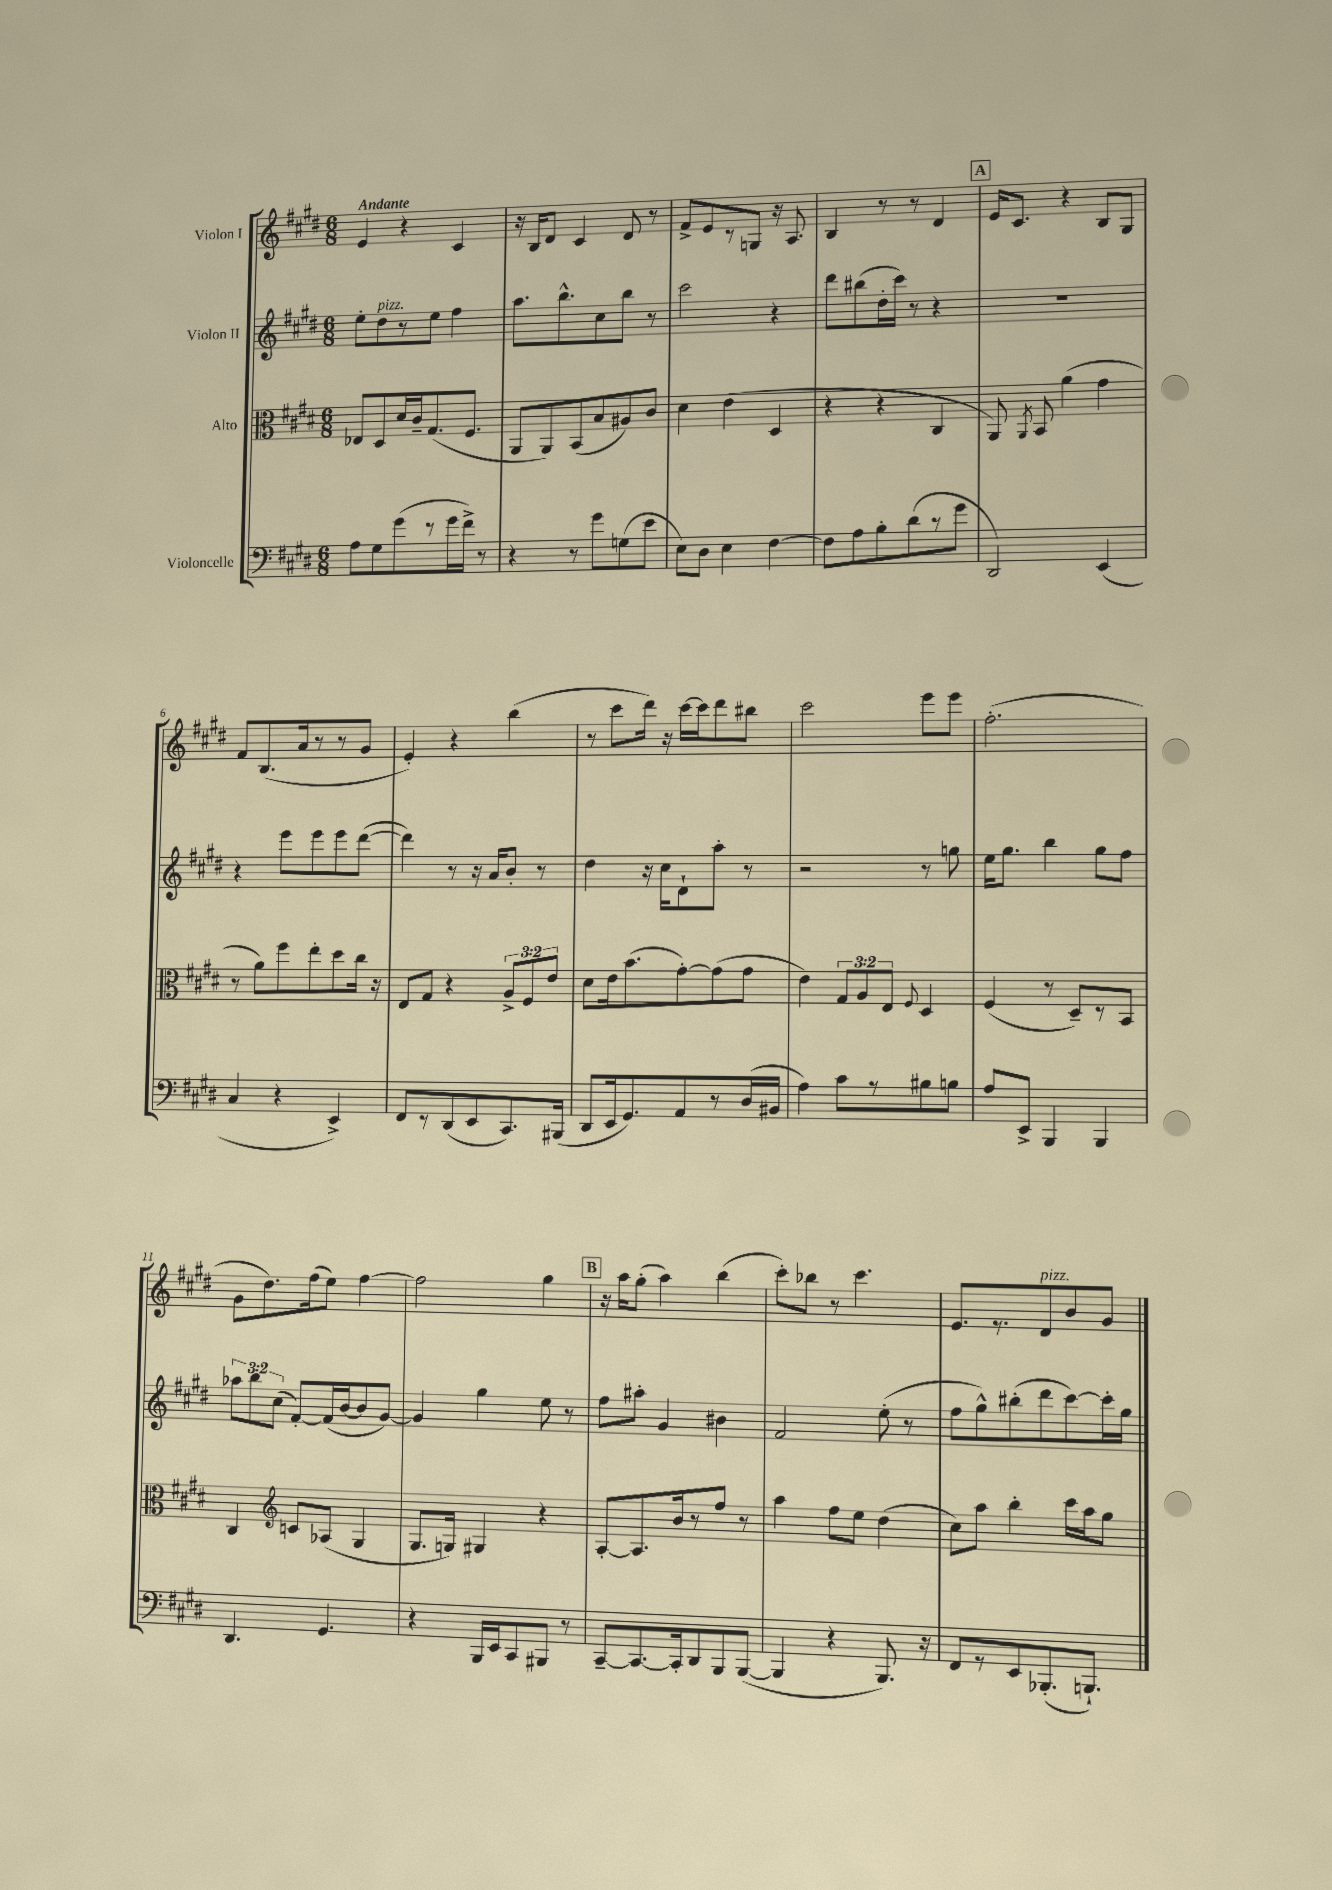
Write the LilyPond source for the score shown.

<<
\new StaffGroup <<
\new Staff = "s0" \with { instrumentName = "Violon I" } {
    \clef treble \key e \major \numericTimeSignature \time 6/8 \tempo "Andante"
    \autoBeamOff e'4 r4 cis'4 |
    r16 b16[ dis'8] cis'4 dis'8 r8 |
    fis'8[-> e'8 r8 g8] r16 a8. |
    b4 r8 r8 dis'4 |
    \mark \markup { \box "A" } e'16[ cis'8.] r4 b8[ gis8] |
    fis'8[ b8.( a'16 r8 r8 gis'8] |
    e'4-.) r4 b''4( |
    r8 cis'''8[ dis'''16]) r16 cis'''16[~ cis'''16 dis'''8 bis''8] |
    cis'''2 e'''8[ e'''8] |
    fis''2.-.( |
    gis'8[ dis''8.) fis''16( e''8]) fis''4~ |
    fis''2 gis''4 |
    \mark \markup { \box "B" } r16 a''16[ gis''8]-.( a''4) b''4( |
    cis'''8[-.) bes''8] r8 cis'''4. |
    e'8.[ r8. dis'8^\markup { \italic "pizz." } b'8 gis'8] \bar "|." |
}
\new Staff = "s1" \with { instrumentName = "Violon II" } {
    \clef treble \key e \major \numericTimeSignature \time 6/8 \override Staff.TupletNumber.text = #tuplet-number::calc-fraction-text
    \autoBeamOff e''8[-. dis''8^\markup { \italic "pizz." } r8 e''8] fis''4 |
    a''8.[ b''8.-^ cis''8 b''8] r8 |
    cis'''2 r4 |
    dis'''8[ bis''8( dis''16-. cis'''16]) r8 r4 |
    \mark \markup { \box "A" } R2. |
    r4 e'''8[ e'''8 e'''8 dis'''8]~( |
    dis'''4) r8 r16 a'16[ b'8]-. r8 |
    dis''4 r16 cis''16[ dis'8-! a''8]-. r8 |
    r2 r8 g''8 |
    e''16[ gis''8.] b''4 gis''8[ fis''8] |
    \tuplet 3/2 { aes''8[ b''8 cis''8]( } fis'8[~-.) fis'16( b'16~ b'8 gis'8]~) |
    gis'4 gis''4 e''8 r8 |
    \mark \markup { \box "B" } fis''8[ ais''8]-. gis'4 bis'4 |
    fis'2 e''8-.( r8 |
    fis''8[ gis''8-^) bis''8-.( dis'''8 cis'''8~) cis'''16-. gis''16] \bar "|." |
}
\new Staff = "s2" \with { instrumentName = "Alto" } {
    \clef alto \key e \major \numericTimeSignature \time 6/8 \override Staff.TupletNumber.text = #tuplet-number::calc-fraction-text
    \autoBeamOff ees8[ dis8 dis'16 cis'16-- gis8.( fis8.] |
    a,8[ a,8) b,8( b8 ais8) cis'8] |
    dis'4 e'4( dis4 |
    r4 r4 cis4 |
    \mark \markup { \box "A" } a,8) \acciaccatura { a,8 } b,8 a'4( gis'4 |
    r8 a'8[) fis''8 e''8-. dis''8 cis''16] r16 |
    e8[ gis8] r4 \tuplet 3/2 { a8[-> fis8 e'8] } |
    dis'8[ e'16 b'8.( gis'8~-.) gis'8( gis'8] |
    e'4) \tuplet 3/2 { gis8[ a8 e8] } \appoggiatura { fis8 } dis4 |
    fis4( r8 dis8[--) r8 b,8] |
    cis4 \clef treble c'8[ aes8]( gis4 |
    gis8.[ g16]) gis4 r4 |
    \mark \markup { \box "B" } a8[~-. a8. b'16 r8 fis''8] r8 |
    a''4 fis''8[ e''8] dis''4( |
    cis''8[) a''8] b''4-. cis'''16[ a''16 gis''8] \bar "|." |
}
\new Staff = "s3" \with { instrumentName = "Violoncelle" } {
    \clef bass \key e \major \numericTimeSignature \time 6/8
    \autoBeamOff a8[ gis8 gis'8( r8 gis'16 fis'16]->) r8 |
    r4 r8 gis'8[ g8( e'8] |
    e8[) dis8] e4 fis4~ |
    fis8[ a8 b8-. dis'8( r8 gis'8] |
    \mark \markup { \box "A" } dis,2) e,4( |
    cis4 r4 e,4->) |
    fis,8[ r8 dis,8( e,8 cis,8.) bis,,16]( |
    dis,8[ e,16 gis,8.) a,8 r8 dis16( bis,16] |
    a4) cis'8[ r8 bis8 b8] |
    a8[ e,8]-> b,,4 b,,4 |
    dis,4. gis,4. |
    r4 b,,16[ e,16 cis,8 bis,,8] r8 |
    \mark \markup { \box "B" } cis,8[~-- cis,8.~ cis,16-. dis,8 b,,8 b,,8]~( |
    b,,4 r4 b,,8.) r16 |
    fis,8[ r8 e,8 bes,,8.-.( b,,8.]-!) \bar "|." |
}
>>
>>
